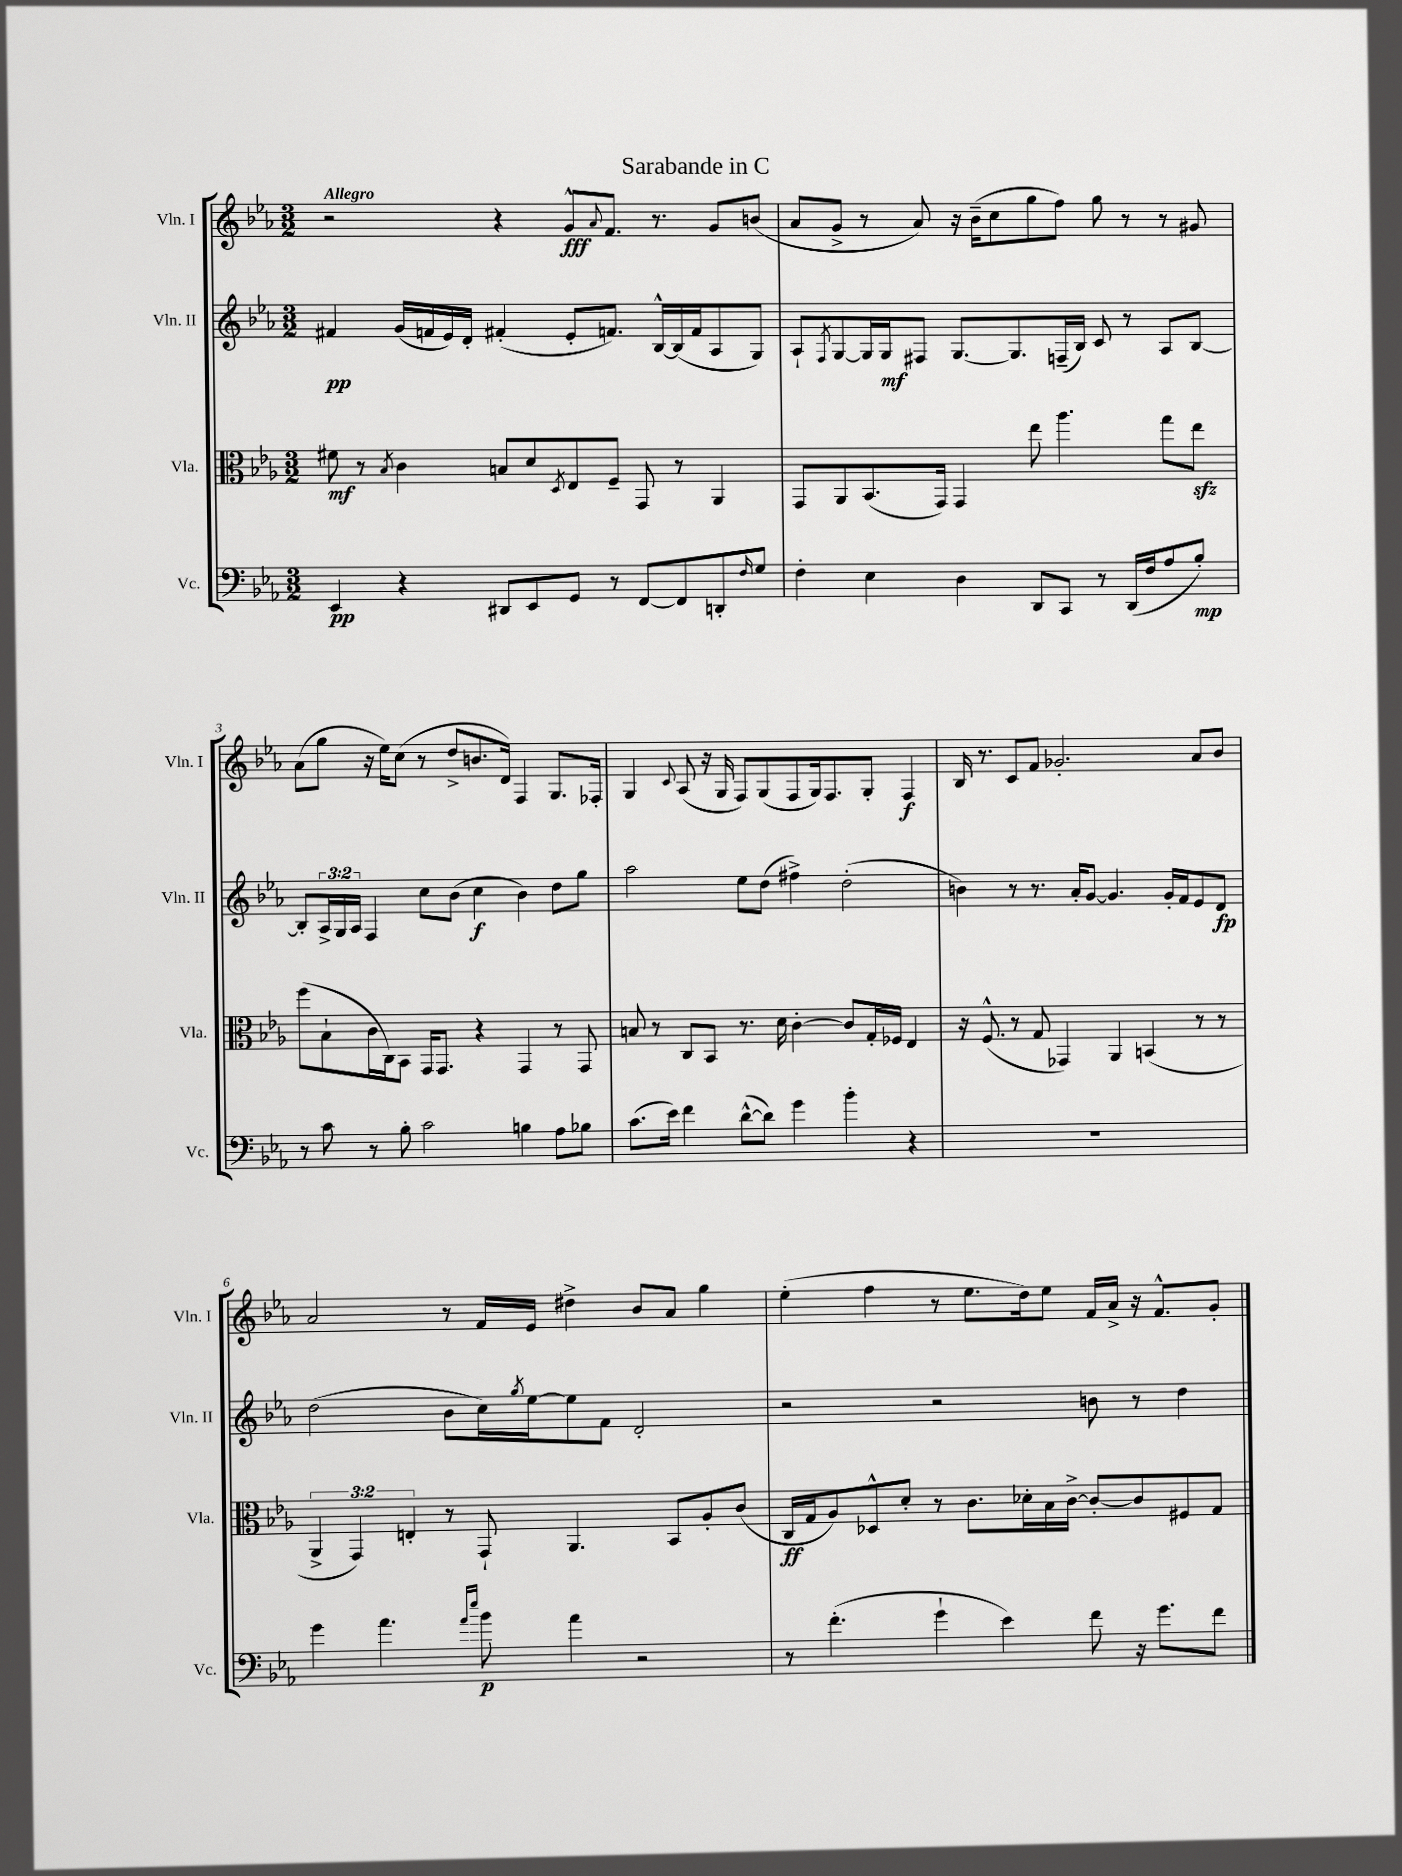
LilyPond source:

\header { title = "Sarabande in C" }
<<
\new StaffGroup <<
\new Staff = "s0" \with { instrumentName = "Vln. I" shortInstrumentName = "Vln. I" } {
    \clef treble \key ees \major \numericTimeSignature \time 3/2 \tempo "Allegro"
    r2 r4 g'8-^\fff \appoggiatura { aes'8 } f'8. r8. g'8 b'8( |
    aes'8 g'8-> r8 aes'8) r16 bes'16--( c''8 g''8 f''8) g''8 r8 r8 gis'8 |
    aes'8( g''8 r16 ees''16) c''8( r8 d''8-> b'8. d'16) f4 g8. fes16-. |
    g4 \appoggiatura { c'8 } aes8( r16 g16 f8) g8( f8 g16) f8. g8-. f4\f |
    bes16 r8. c'8 f'8 ges'2.-. aes'8 bes'8 |
    aes'2 r8 f'16 ees'16 dis''4-> bes'8 aes'8 g''4 |
    ees''4-.( f''4 r8 ees''8. d''16) ees''8 f'16 aes'16-> r16 f'8.-^ g'8-. \bar "|." |
}
\new Staff = "s1" \with { instrumentName = "Vln. II" shortInstrumentName = "Vln. II" } {
    \clef treble \key ees \major \numericTimeSignature \time 3/2 \override Staff.TupletNumber.text = #tuplet-number::calc-fraction-text
    fis'4\pp g'16( f'16 ees'16) d'16-. fis'4-.( ees'8-. f'8.) bes16~-^ bes16( f'16 aes8 g8) |
    aes8-! \acciaccatura { f8 } g8~ g16 g16\mf fis8 g8.~ g8. f16--( bes16) c'8 r8 aes8 bes8~ |
    bes8-. \tuplet 3/2 { aes16-> g16 aes16 } f4 c''8 bes'8( c''4\f bes'4) d''8 g''8 |
    aes''2 ees''8 d''8( fis''4->) d''2-.( |
    b'4) r8 r8. aes'16-. g'8~ g'4. g'16-. f'16 ees'8 d'8\fp |
    d''2( bes'8 c''16) \acciaccatura { g''8 } ees''16~ ees''8 f'8 d'2-. |
    r2 r2 b'8 r8 d''4 \bar "|." |
}
\new Staff = "s2" \with { instrumentName = "Vla." shortInstrumentName = "Vla." } {
    \clef alto \key ees \major \numericTimeSignature \time 3/2 \override Staff.TupletNumber.text = #tuplet-number::calc-fraction-text
    fis'8\mf r8 \acciaccatura { bes8 } c'4 b8 d'8 \acciaccatura { d8 } ees8 f8-- g,8 r8 aes,4 |
    g,8 aes,8 bes,8.( g,16) g,4 ees''8 aes''4. g''8 ees''8\sfz |
    f''8( bes8-! c'16 c16) bes,8 g,16 g,8. r4 g,4 r8 g,8 |
    b8 r8 c8 bes,8 r8. d'16 c'4~-. c'8 g16-. fes16 ees4 |
    r16 f8.-^( r8 g8 ges,4) aes,4 b,4( r8 r8 |
    \tuplet 3/2 { aes,4-> g,4) e4-. } r8 g,8-! aes,4. bes,8 aes8-. c'8( |
    c16\ff g16 aes8) des8-^ d'8-. r8 c'8. des'16-. bes16 c'16~-> c'8~-. c'8 fis8 g8 \bar "|." |
}
\new Staff = "s3" \with { instrumentName = "Vc." shortInstrumentName = "Vc." } {
    \clef bass \key ees \major \numericTimeSignature \time 3/2
    ees,4\pp r4 dis,8 ees,8 g,8 r8 f,8~ f,8 d,8-. \grace { f16 } g8 |
    f4-. ees4 d4 d,8 c,8 r8 d,16( f16 aes8 bes8-.\mp) |
    r8 c'8 r8 bes8-. c'2 b4 aes8 bes8 |
    c'8.( ees'16) f'4 d'8~-^( d'8) g'4 bes'4-. r4 |
    R1. |
    g'4 aes'4. \grace { aes'16 ees''16 } bes'8\p aes'4 r2 |
    r8 f'4.-.( g'4-! ees'4) f'8 r16 g'8. f'8 \bar "|." |
}
>>
>>
